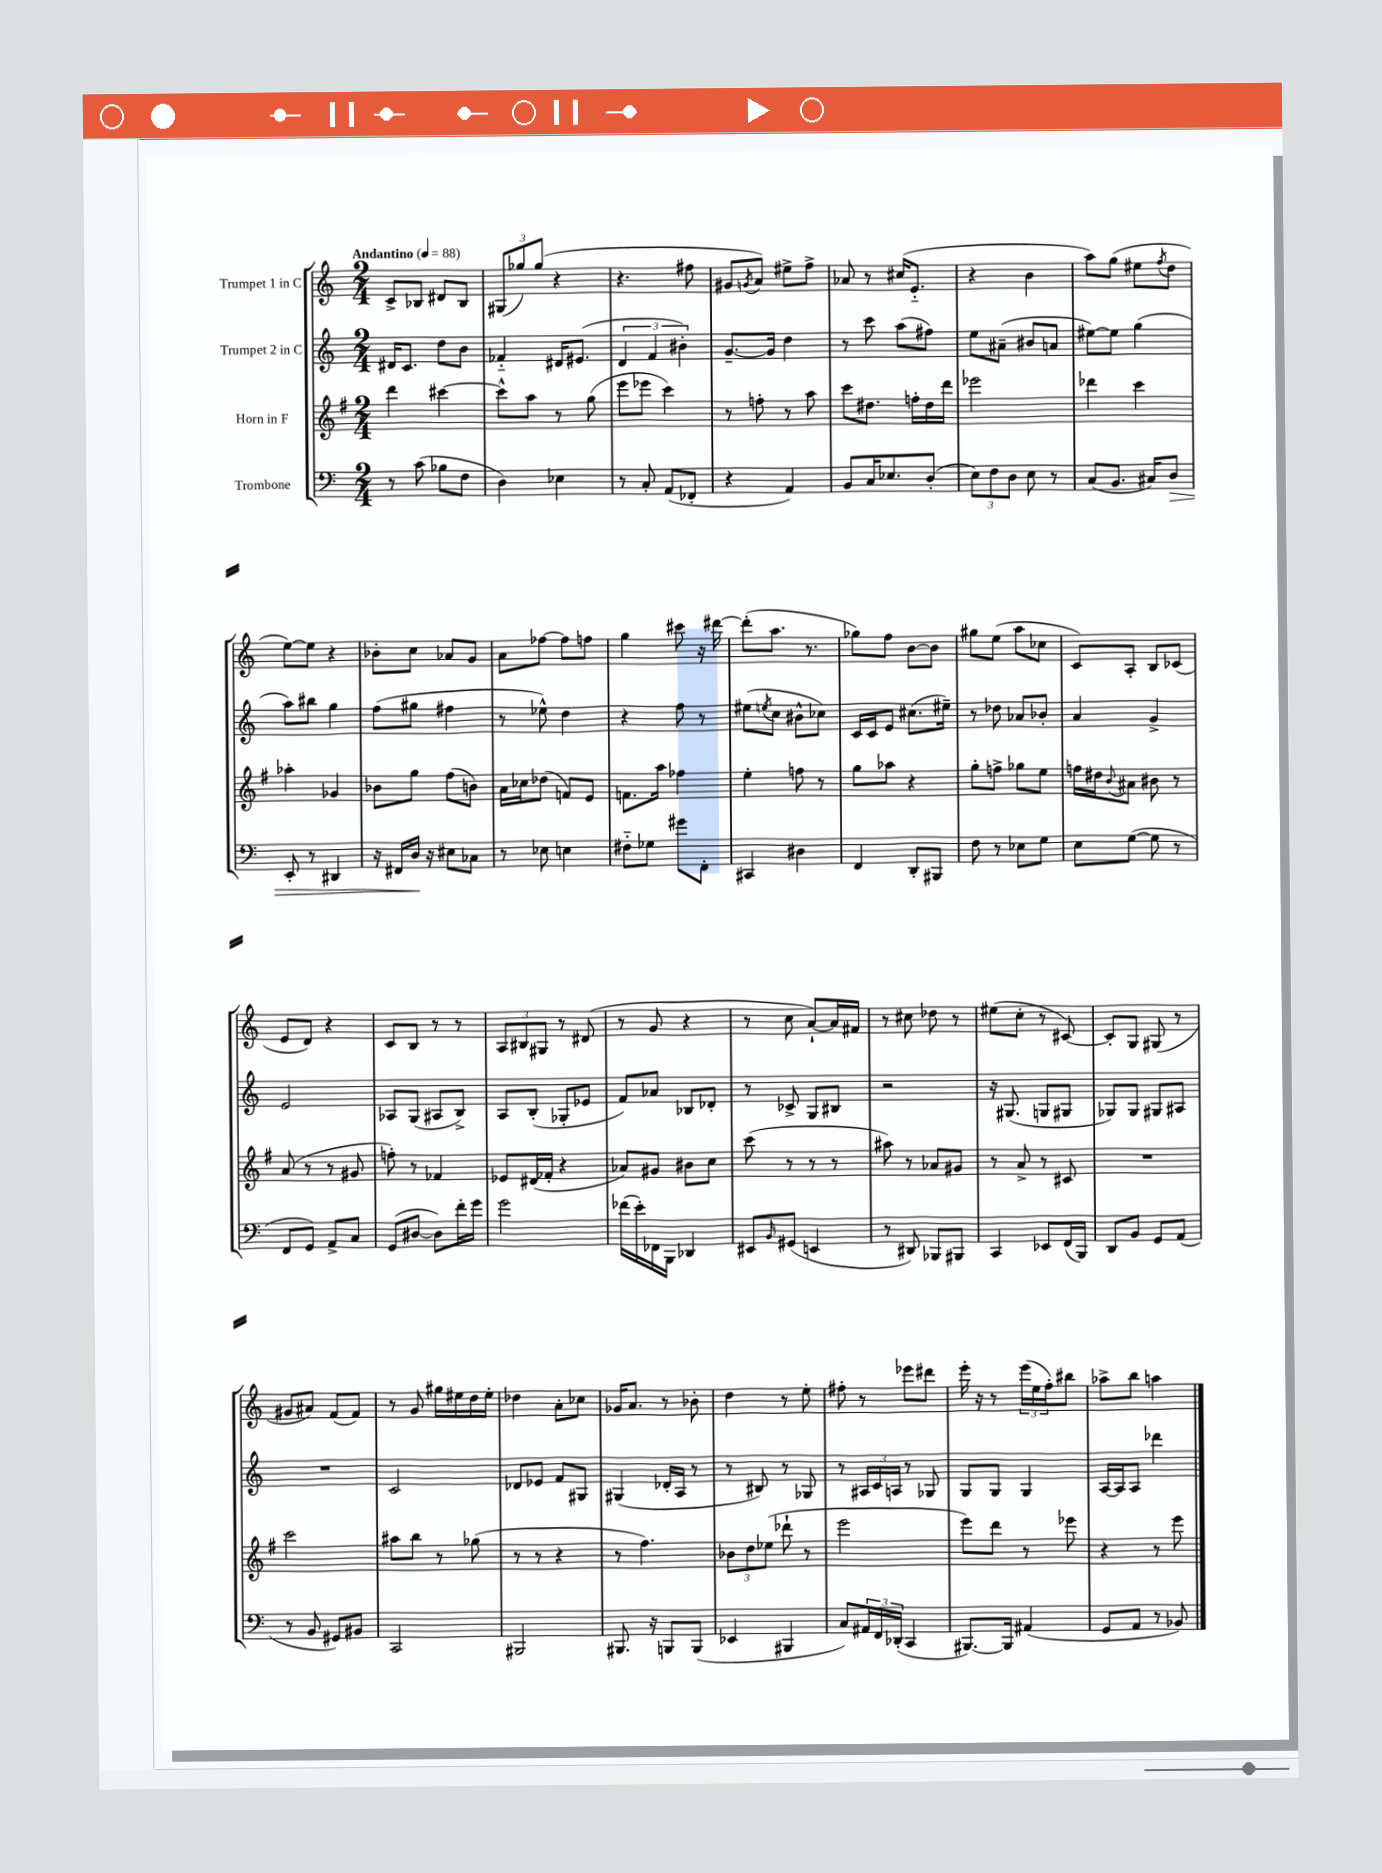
<<
\new StaffGroup <<
\new Staff = "s0" \with { instrumentName = "Trumpet 1 in C" } {
    \clef treble \key c \major \numericTimeSignature \time 2/4 \tempo "Andantino" 4 = 88
    c'8-> bes8 dis'8 bes8 |
    \tuplet 3/2 { gis8( ges''8) ges''8( } r4 |
    r4. fis''8 |
    gis'8 \acciaccatura { g'8 } a'8) eis''8-> f''8-> |
    aes'8 r8 cis''16( e'8.-_ |
    r4 b'4 |
    a''8) g''8( eis''8 \acciaccatura { f''8 } d''8 |
    e''8~) e''8 r4 |
    bes'8-. c''8 aes'8 g'8 |
    a'8 fes''8~ fes''8 f''8 |
    g''4 cis'''8 r16 dis'''16~ |
    dis'''8-.( a''8. r8. |
    ges''8) f''8 b'8~ b'8 |
    gis''8 e''8( a''8 ces''8 |
    c'8) a8-. b8 ces'8( |
    e'8 d'8) r4 |
    c'8 b8 r8 r8 |
    \tuplet 3/2 { a8 bis8 gis8 } r8 dis'8( |
    r8 g'8 r4 |
    r8 c''8 a'8~-!) a'16 fis'16 |
    r8 cis''8 des''8 r8 |
    eis''8( c''8-. r8 cis'8~) |
    cis'8-. g8 gis8( r8 |
    gis'8 ais'8) f'8( f'8) |
    r8 g'8 gis''16 eis''16 d''16 eis''16-. |
    des''4 a'8-. ces''8 |
    ges'16 a'8. r8 bes'8-. |
    d''4 r8 e''8-. |
    fis''8-. r8 ees'''8 dis'''8 |
    e'''16-. r16 r8 \tuplet 3/2 { e'''16( e''16 f''16-.) } bis''8 |
    aes''8-> b''8 a''4 \bar "|." |
}
\new Staff = "s1" \with { instrumentName = "Trumpet 2 in C" } {
    \clef treble \key c \major \numericTimeSignature \time 2/4
    dis'16 c'8. d''8 b'8 |
    fes'4-_ dis'16 eis'8.( |
    \tuplet 3/2 { d'4 f'4 bis'4-.) } |
    g'8.~-- g'16 d''4 |
    r8 c'''8 a''8( fis''8) |
    e''8 ais'8--( bis'8 a'8 |
    eis''8~) eis''8 g''4( |
    a''8) bis''8 g''4 |
    f''8( gis''8 fis''4 |
    r8 ees''8-^) d''4 |
    r4 f''8 r8 |
    eis''8( \acciaccatura { e''8 } c''8 bis'8-^ ces''8) |
    c'16 c'16 e'8 cis''8.( eis''16--) |
    r8 des''8 aes'8 bes'8-. |
    a'4 g'4-> |
    e'2 |
    aes8 g8( ais8 b8->) |
    a8 b8-.( ges8-. ees'8 |
    f'8) aes'8 bes8 des'8-. |
    r8 ces'8-> g8 bis8 |
    r2 |
    r16 gis8.( g8 gis8 |
    ges8) ges8 gis8 ais8 |
    R2 |
    c'2 |
    des'8 ees'8 f'8 gis8 |
    gis4( des'16-. a16 r8 |
    r8 bis8) r8 ges8 |
    r8 \tuplet 3/2 { ais16 c'16 a16 } r8 ges8 |
    g8 g8 g4 |
    a16~ a16 a8 des'''4 \bar "|." |
}
\new Staff = "s2" \with { instrumentName = "Horn in F" } {
    \clef treble \key g \major \numericTimeSignature \time 2/4
    d'''4 cis'''4~ |
    cis'''8-^ a''8 r8 g''8( |
    e'''8 ees'''8 c'''4) |
    r8 f''8-. r8 a''8 |
    c'''8 dis''8. f''16-. dis''16 d'''16 |
    ees'''2 |
    des'''4 c'''4 |
    aes''4-. ges'4 |
    bes'8 g''8 fis''8( b'8) |
    a'16 ces''16 des''8( f'8) e'8 |
    f'8. a''16 fes''4 |
    e''4-. f''8 r8 |
    g''8 aes''8 r4 |
    g''8-. f''8-> ges''8 e''8 |
    f''16 dis''16 \appoggiatura { b'8 } ais'8 bis'8 r8 |
    a'8( r8 r8 gis'8 |
    f''8-.) r8 fes'4 |
    ees'8 dis'16( fes'16-. r4 |
    aes'8) gis'8 bis'8 c''8 |
    c'''8( r8 r8 r8 |
    ais''8) r8 aes'8 gis'8 |
    r8 a'8-> r8 cis'8 |
    R2 |
    c'''2 |
    ais''8 b''8 r8 ges''8( |
    r8 r8 r4 |
    r8 fis''4.) |
    \tuplet 3/2 { bes'8 d''8 ees''8( } des'''8-! r8 |
    e'''2 |
    e'''8) d'''8 r8 ees'''8 |
    r4 r8 e'''8 \bar "|." |
}
\new Staff = "s3" \with { instrumentName = "Trombone" } {
    \clef bass \key c \major \numericTimeSignature \time 2/4
    r8 c'8( bes8 f8 |
    d4) ees4 |
    r8 c8-. a,8( fes,8-. |
    r4 a,4) |
    b,8 c16 ees8. d8-.( |
    \tuplet 3/2 { e8) f8 d8 } e8 r8 |
    c8( b,8. cis16) d8\> |
    e,8-. r8 dis,4 |
    r16 fis,16 d16\! r16 eis8 ces8 |
    r8 ees8 e4 |
    fis8-_ ges8 gis'8 f,8-. |
    cis,4 dis4 |
    f,4 d,8-. bis,,8 |
    f8 r8 ees8 g8 |
    e8 g8~( g8 r8 |
    f,8 g,8) a,8-> c8 |
    g,8( dis8~ dis8) f'16-. g'16 |
    g'2 |
    fes'16( e'16-.) fes,16 b,,16 des,4 |
    eis,8 \grace { b,16 } gis,8( e,4 |
    r8 dis,8) bes,,8 bis,,8 |
    c,4 ees,8 f,16( b,,16) |
    d,8 b,8 g,8 a,8( |
    r8 b,8 gis,8) bis,8 |
    c,2 |
    bis,,2 |
    bis,,8. r16 b,,8 b,,8( |
    ees,4 bis,,4 |
    c8) \tuplet 3/2 { ais,16 f,16 des,16-.( } c,4 |
    bis,,8.~) bis,,16 ais,4( |
    g,8 a,8 r8 bes,8) \bar "|." |
}
>>
>>
\layout { \context { \Score \remove "Bar_number_engraver" } }
